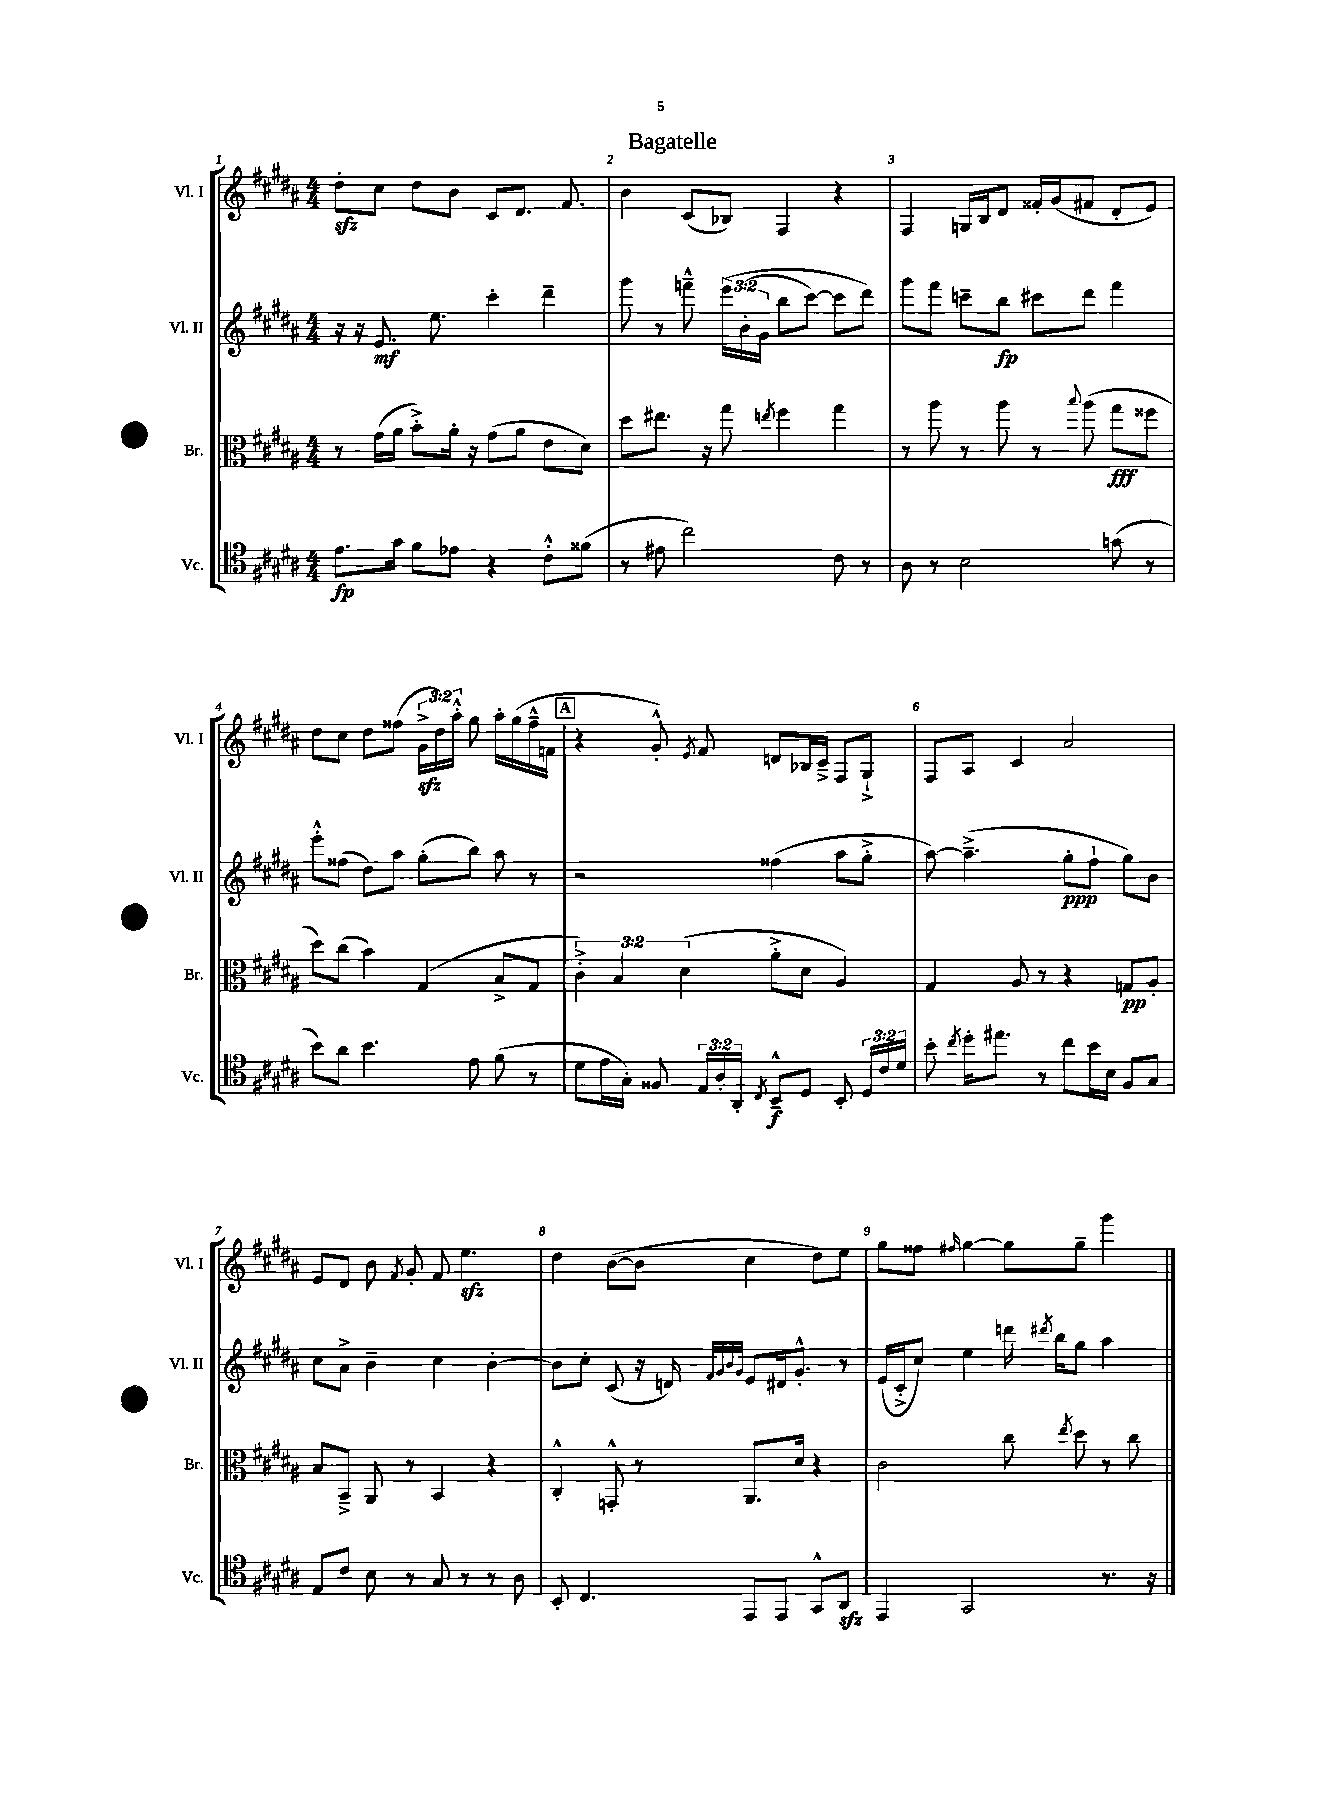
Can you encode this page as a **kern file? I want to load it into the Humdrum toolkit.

**kern	**dynam	**kern	**dynam	**kern	**dynam	**kern
*part4	*part4	*part3	*part3	*part2	*part2	*part1
*staff4	*staff4	*staff3	*staff3	*staff2	*staff2	*staff1
*I"Vc.	*	*I"Br.	*	*I"Vl. II	*	*I"Vl. I
*I'Vc.	*	*I'Br.	*	*I'Vl. II	*	*I'Vl. I
*clefC4	*	*clefC3	*	*clefG2	*	*clefG2
*k[f#c#g#d#a#]	*	*k[f#c#g#d#a#]	*	*k[f#c#g#d#a#]	*	*k[f#c#g#d#a#]
*M4/4	*	*M4/4	*	*M4/4	*	*M4/4
=1	=1	=1	=1	=1	=1	=1
8.e\L	fp	8r	.	16r	.	8dd#zz'\L
.	.	.	.	16r	.	.
.	.	(16g#\LL	.	8.e/	mf	8cc#\J
16g#\Jk	.	16a#\JJ	.	.	.	.
8f#\L	.	8b'^\L)	.	.	.	8dd#\L
.	.	.	.	8.ee\	.	.
8e-X\J	.	16a#'\Jk	.	.	.	8b\J
.	.	16r	.	.	.	.
4r	.	(8g#\L	.	4ccc#'\	.	8c#/L
.	.	8a#\J	.	.	.	8.d#/J
8c#'^^\L	.	8e\L	.	4ddd#~\	.	.
.	.	.	.	.	.	8.f#/
(8f##X\J	.	8d#\J)	.	.	.	.
=2	=2	=2	=2	=2	=2	=2
8r	.	8dd#\L	.	8ggg#\	.	4b\
8e#X\	.	8.ee#X\J	.	8r	.	.
2cc#\)	.	.	.	8fffn~^^\	.	(8c#/L
.	.	16r	.	.	.	.
.	.	8gg#\	.	(24eee\LL	.	8B-X/J)
.	.	.	.	(24b'\	.	.
.	.	.	.	24g#\JJ	.	.
.	.	8qeen/	.	.	.	.
.	.	4ff#\	.	8bb\L	.	4F#/
.	.	.	.	[8ccc#\J)	.	.
8c#\	.	4gg#\	.	8ccc#\L]	.	4r
8r	.	.	.	8ddd#\J)	.	.
=3	=3	=3	=3	=3	=3	=3
8A#\	.	8r	.	8ggg#\L	.	4F#/
8r	.	8aa#\	.	8fff#\J	.	.
2B\	.	8r	.	8cccn~\L	.	16Gn/LL
.	.	.	.	.	.	16B/J
.	.	8aa#\	.	8bb\J	fp	8d#/J
.	.	8r	.	8ccc#X\L	.	16f##X'/LL
.	.	.	.	.	.	(16g#/J
.	.	8qqbb/	.	.	.	.
.	.	(8aa#\	.	8ddd#\J	.	8f#X/J
(8gn\	.	8gg#\L	fff	4fff#\	.	8d#'/L
8r	.	8ff##X\J	.	.	.	8e/J)
!!LO:LB:g=z
=4	=4	=4	=4	=4	=4	=4
8b\L)	.	8dd#\L)	.	8eee'^^\L	.	8dd#\L
8a#\J	.	(8cc#\J	.	(8ff##X\J	.	8cc#\J
4.b\	.	4b\)	.	8dd#\L)	.	8dd#\L
.	.	.	.	8aa#\J	.	(8ff##X\J
.	.	(4G#/	.	(8gg#'\L	.	24g#zz^\LL
.	.	.	.	.	.	24dd#\)
.	.	.	.	.	.	24aa#'^^\JJ
8e\	.	.	.	8bb\J)	.	8gg#\
(8f#\	.	8B^/L	.	8aa#\	.	16aa#'\LL
.	.	.	.	.	.	(16gg#\
8r	.	8G#/J	.	8r	.	16ff##~^^\
.	.	.	.	.	.	16fn\JJ
!!LO:REH:place=s1:t=A
=5	=5	=5	=5	=5	=5	=5
8d#\L	.	6c#'^\)	.	2r	.	4r
16e\L	.	.	.	.	.	.
.	.	6B/	.	.	.	.
16G#'\JJ)	.	.	.	.	.	.
8F##X/	.	.	.	.	.	8g#'^^/)
.	.	(6d#\	.	.	.	.
.	.	.	.	.	.	8qe/
24E/LL	.	.	.	.	.	8f#/
24A#'/	.	.	.	.	.	.
24AA#'/JJ	.	.	.	.	.	.
8qC#/	.	.	.	.	.	.
8BB~^^/L	f	8a#'^\L	.	(4ff##X\	.	8dn/L
8D#/J	.	8d#\J	.	.	.	16B-X/L
.	.	.	.	.	.	16c#~^/JJ
8BB'/	.	4A#/)	.	8aa#\L	.	8F#/L
24D#/LL	.	.	.	8gg#'^\J	.	8G#`^/J
24c#/	.	.	.	.	.	.
24d#/JJ	.	.	.	.	.	.
=6	=6	=6	=6	=6	=6	=6
8b'\	.	4G#/	.	[8aa#\)	.	8F#/L
8qcc#/	.	.	.	.	.	.
16dd#'\KL	.	.	.	(4.aa#~^\]	.	8A#/J
8.ee#X\J	.	.	.	.	.	.
.	.	8A#/	.	.	.	4c#/
8r	.	8r	.	.	.	.
8cc#\L	.	4r	.	8gg#'\L	ppp	2a#/
16b\L	.	.	.	8ff#`\J	.	.
16B\JJ	.	.	.	.	.	.
8F#/L	.	8Gn/L	pp	8gg#\L)	.	.
8G#/J	.	8A#'/J	.	8b\J	.	.
!!LO:LB:g=z
=7	=7	=7	=7	=7	=7	=7
8E/L	.	8B/L	.	8cc#\L	.	8e/L
8c#/J	.	8BB~^/J	.	8a#^\J	.	8d#/J
8B\	.	8AA#/	.	4b~\	.	8b\
.	.	.	.	.	.	8qf#/
8r	.	8r	.	.	.	8g#'/
8G#/	.	4BB/	.	4cc#\	.	8f#/
8r	.	.	.	.	.	4.eezz\
8r	.	4r	.	[4b'\	.	.
8A#\	.	.	.	.	.	.
=8	=8	=8	=8	=8	=8	=8
8BB'/	.	4C#'^^/	.	8b\L]	.	4dd#\
4.C#/	.	.	.	8cc#'\J	.	.
.	.	8GGn'^^/	.	(8c#/	.	([8b\L
.	.	8r	.	16r	.	8b\J]
.	.	.	.	16dn/)	.	.
.	.	.	.	32qqf#/LLL	.	.
.	.	.	.	32qqg#/	.	.
.	.	.	.	32qqb/	.	.
.	.	.	.	32qqg#/JJJ	.	.
8EE/L	.	8.AA#/L	.	8e/L	.	4cc#\
8EE/J	.	.	.	16d#X/k	.	.
.	.	16d#/Jk	.	8.g#'^^/J	.	.
8GG#^^/L	.	4r	.	.	.	8dd#\L)
8AA#zz/J	.	.	.	8r	.	8ee\J
=9	=9	=9	=9	=9	=9	=9
4EE/	.	2c#\	.	(16e/LL	.	8gg#\L
.	.	.	.	16c#'^/J	.	.
.	.	.	.	8cc#/J)	.	8ff##X\J
.	.	.	.	.	.	16qqff#X/
2GG#/	.	.	.	4ee\	.	[4gg#\
.	.	8cc#\	.	16dddn\	.	8gg#\L]
.	.	.	.	8qddd#X/	.	.
.	.	.	.	16bb\KL	.	.
.	.	8qee/	.	.	.	.
.	.	8dd#\	.	8gg#\J	.	8gg#~\J
8.r	.	8r	.	4aa#\	.	4ggg#\
.	.	8cc#\	.	.	.	.
16r	.	.	.	.	.	.
==	==	==	==	==	==	==
*-	*-	*-	*-	*-	*-	*-
